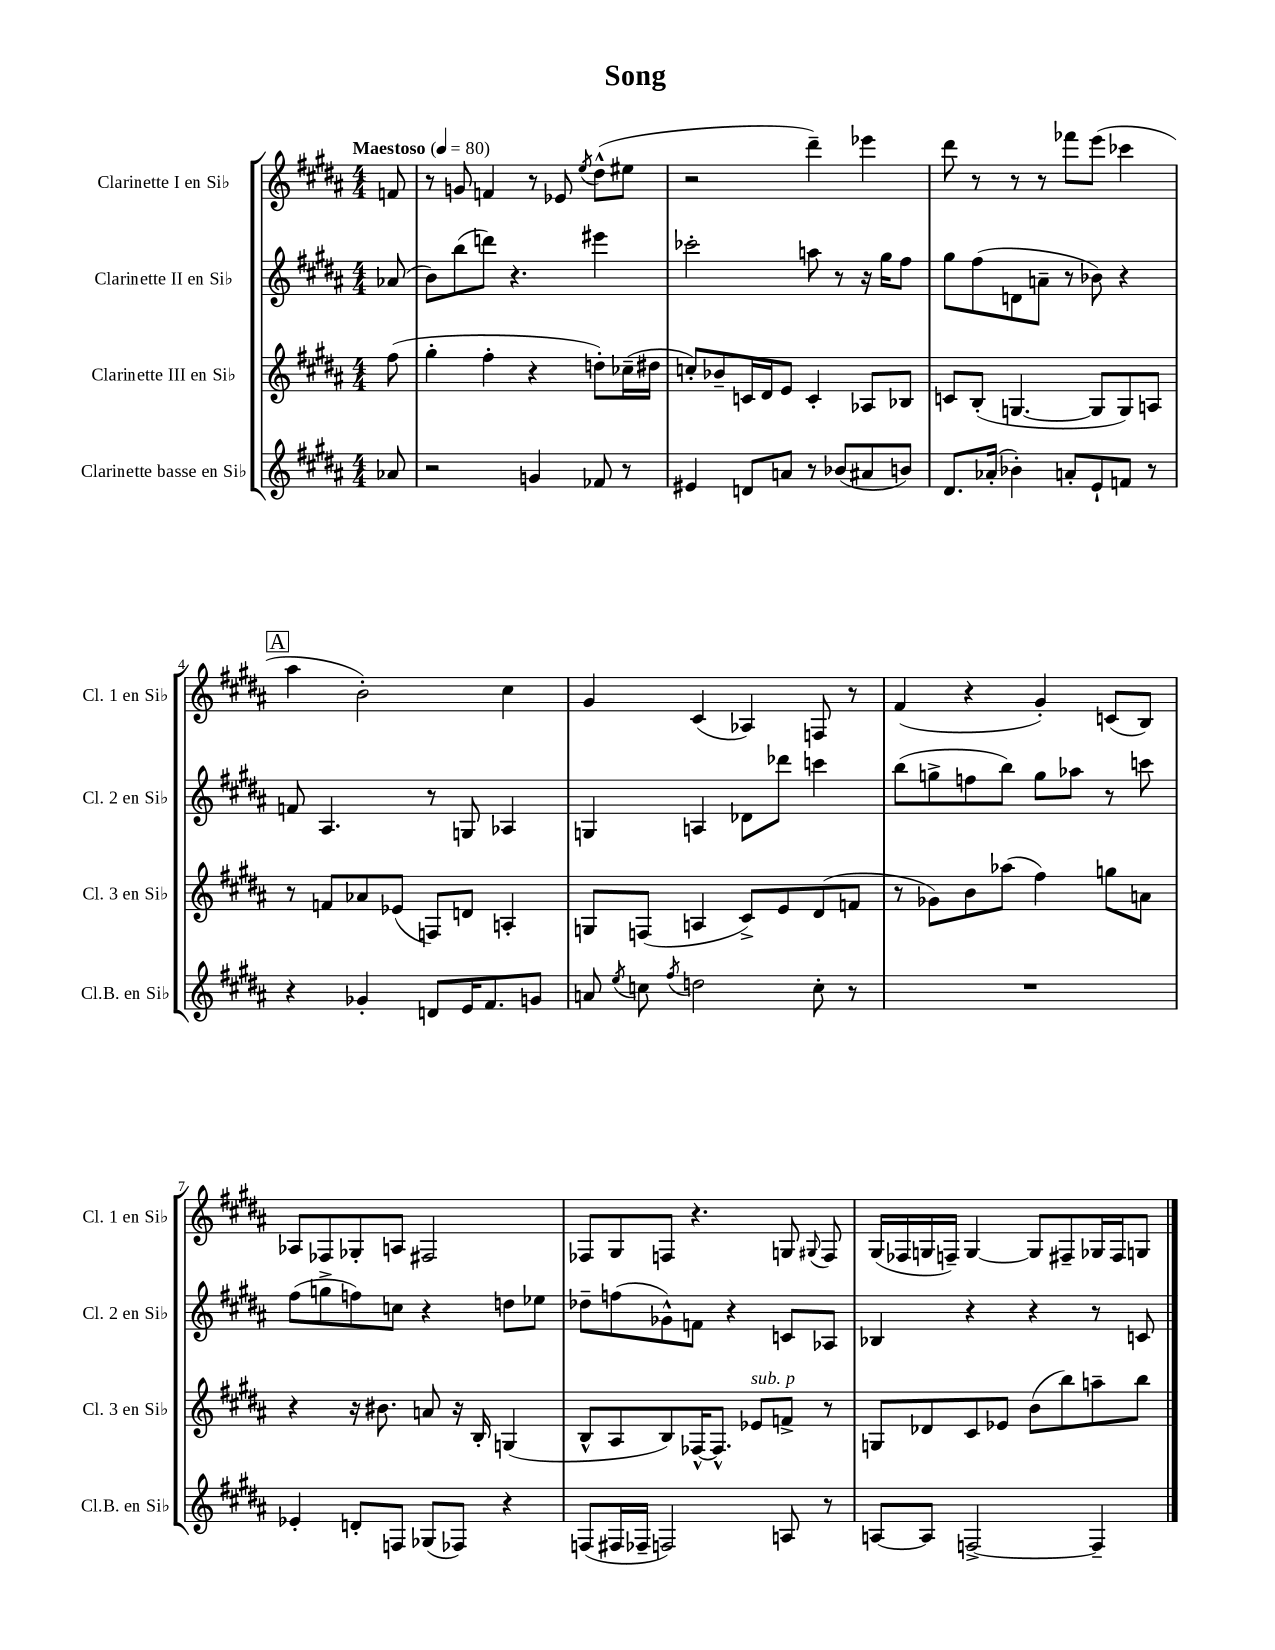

**kern	**kern	**kern	**kern
*part4	*part3	*part2	*part1
*staff4	*staff3	*staff2	*staff1
*I"Clarinette basse en Si♭	*I"Clarinette III en Si♭	*I"Clarinette II en Si♭	*I"Clarinette I en Si♭
*I'Cl.B. en Si♭	*I'Cl. 3 en Si♭	*I'Cl. 2 en Si♭	*I'Cl. 1 en Si♭
*clefG2	*clefG2	*clefG2	*clefG2
*k[f#c#g#d#a#]	*k[f#c#g#d#a#]	*k[f#c#g#d#a#]	*k[f#c#g#d#a#]
*M4/4	*M4/4	*M4/4	*M4/4
*MM80	*MM80	*MM80	*MM80
=	=	=	=
!	!	!	!LO:TX:a:B:t=Maestoso
8a-X/	(8ff#\	(8a-X/	8fn/
=1	=1	=1	=1
2r	4gg#'\	8b\L)	8r
.	.	(8bb\	8gn/
.	4ff#'\	8dddn\J)	4fn/
.	.	4.r	.
4gn/	4r	.	8r
.	.	.	8e-X/
.	.	.	8qee/
8f-X/	8ddn'\L)	4eee#X\	(8dd#^^\L
8r	(16cc-X~\L	.	8ee#X\J
.	16dd#X\JJ	.	.
=2	=2	=2	=2
4e#X/	8ccn'/L)	2ccc-X'\	2r
.	8b-X~/	.	.
8dn/L	16cn/L	.	.
.	16d#/J	.	.
8an/J	8e/J	.	.
8r	4c'/	8aan\	4ddd#~\)
(8b-X/L	.	8r	.
8a#X/	8A-X/L	16r	4eee-X\
.	.	16gg#\KL	.
8bn/J)	8B-X/J	8ff#\J	.
=3	=3	=3	=3
8.d#/L	8cn/L	8gg#\L	8ddd#\
.	(8B'/J	(8ff#\	8r
(16a-X'/Jk	.	.	.
4b-X'\)	[4.Gn/	8dn\	8r
.	.	8an~\J	8r
8an'/L	.	8r	8fff-X\L
8e`/	8G/L]	8b-X\)	(8eee\J
8fn/J	8G/)	4r	4ccc-X\
8r	8An/J	.	.
!!LO:LB:g=z
!!LO:REH:place=s1:t=A
=4	=4	=4	=4
4r	8r	8fn/	4aa#\
.	8fn/L	4.A#/	.
4g-X'/	8a-X/	.	2b'\)
.	(8e-X/J	.	.
8dn/L	8Fn/L)	8r	.
16e/K	8dn/J	8Gn/	.
8.f#/	.	.	.
.	4An'/	4A-X/	4cc#\
8gn/J	.	.	.
=5	=5	=5	=5
8an/	8Gn/L	4Gn/	4g#/
8qee/	.	.	.
8ccn\	(8Fn/J	.	.
8qff#/	.	.	.
2ddn\	4An/	4An/	(4c#/
.	8c#^/L)	8d-X\L	4A-X/)
.	8e/	8ddd-X\J	.
8cc'\	(8d#/	4cccn\	8Fn/
8r	8fn/J	.	8r
=6	=6	=6	=6
1r	8r	(8bb\L	(4f#/
.	8g-X\L)	8ggn^\	.
.	8b\	8ffn\	4r
.	(8aa-X\J	8bb\J)	.
.	4ff#\)	8gg\L	4g#'/)
.	.	8aa-X\J	.
.	8ggn\L	8r	(8cn/L
.	8an\J	8cccn\	8B/J)
!!LO:LB:g=z
=7	=7	=7	=7
4e-X'/	4r	(8ff#\L	8A-X/L
.	.	8ggn^\	8F-X/
8dn'/L	16r	8ffn\)	8G-X'/
.	8.b#X\	.	.
8Fn/J	.	8ccn\J	8An/J
(8G-X/L	8an/	4r	2F#X/
8F-X/J)	16r	.	.
.	16B'/	.	.
4r	(4Gn/	8ddn\L	.
.	.	8ee-X\J	.
=8	=8	=8	=8
(8Fn/L	8B^^/L	8dd-X~\L	8F-X/L
16F#X/L	8A#/	(8ffn\	8G#/
16F-X~/JJ	.	.	.
2Fn/)	8B/)	8g-X^^\)	8Fn/J
.	[16F-X^^/K	8fn\J	4.r
.	8.F-^^/J]	.	.
.	.	4r	.
!	!LO:TX:a:i:t=sub. p	!	!
.	8e-X/L	.	.
8An/	8fn^/J	8cn/L	8Gn/
.	.	.	8qqG#X/
8r	8r	8A-X/J	8F/
=9	=9	=9	=9
[8An/L	8Gn/L	4B-X/	(16G#/LL
.	.	.	16F-X/
8A/J]	8d-X/	.	16Gn/
.	.	.	16Fn~/JJ)
[2Fn^/	8c#/	4r	[4G/
.	8e-X/J	.	.
.	(8b\L	4r	8G/L]
.	8bb\)	.	8F#X~/
4F~/]	8aan~\	8r	16G-X/L
.	.	.	16F#/J
.	8bb\J	8cn/	8Gn/J
==	==	==	==
*-	*-	*-	*-
